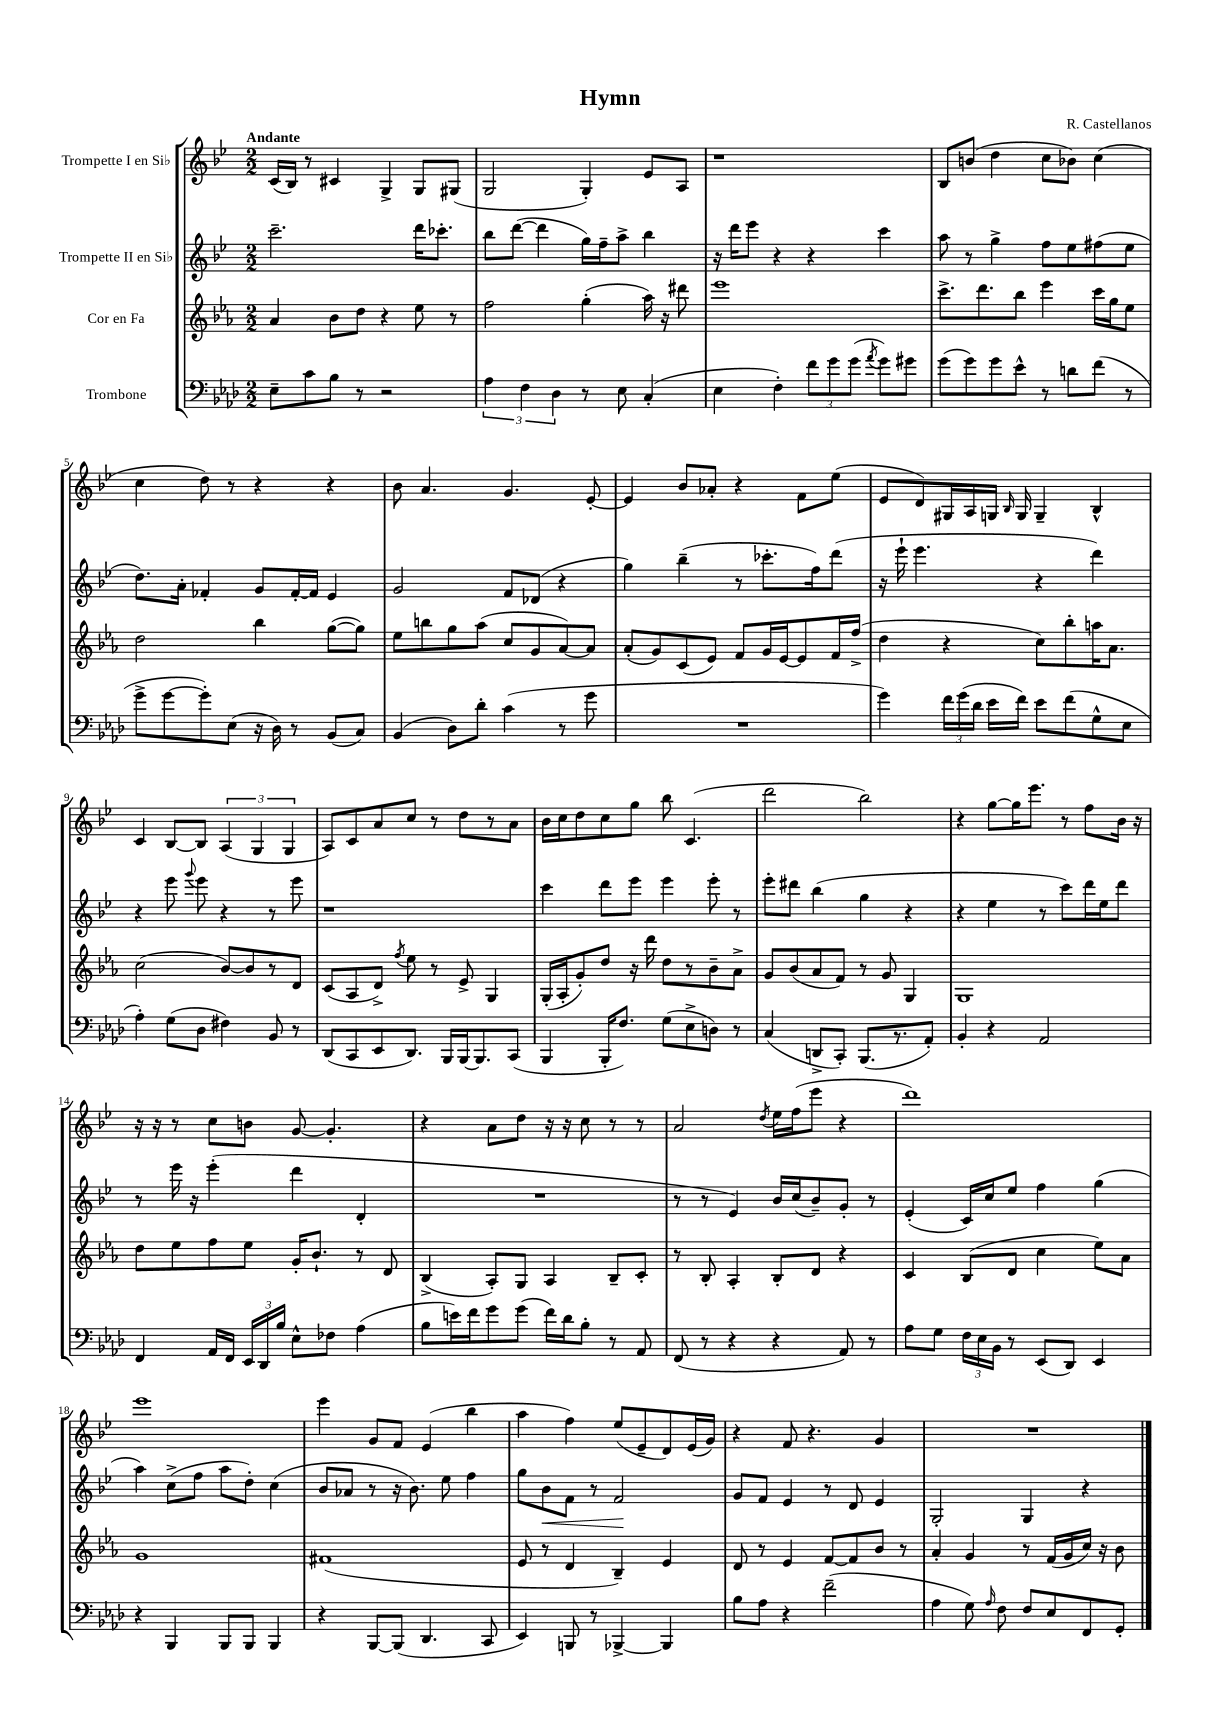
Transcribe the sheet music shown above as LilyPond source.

\header { title = "Hymn" composer = "R. Castellanos" }
<<
\new StaffGroup <<
\new Staff = "s0" \with { instrumentName = "Trompette I en Sib" } {
    \clef treble \key bes \major \numericTimeSignature \time 2/2 \tempo "Andante"
    \autoBeamOff c'16[( bes16]) r8 cis'4 g4-> g8[ gis8]( |
    g2 g4-.) ees'8[ a8] |
    r1 |
    bes8[ b'8]( d''4 c''8[ bes'8]) c''4( |
    c''4 d''8) r8 r4 r4 |
    bes'8 a'4. g'4. ees'8~-. |
    ees'4 bes'8[ aes'8]-. r4 f'8[ ees''8]( |
    ees'8[ d'8) gis16 a16 g16] \grace { bes16 } g16 g4-- bes4-^ |
    c'4 bes8[~ bes8] \tuplet 3/2 { a4( g4 g4 } |
    a8[) c'8 a'8 c''8] r8 d''8[ r8 a'8] |
    bes'16[ c''16 d''8 c''8 g''8] bes''8 c'4.( |
    d'''2 bes''2) |
    r4 g''8[~ g''16 ees'''8.] r8 f''8[ bes'16] r16 |
    r16 r16 r8 c''8[ b'8] g'8~ g'4.-. |
    r4 a'8[ d''8] r16 r16 c''8 r8 r8 |
    a'2 \acciaccatura { d''8 } ees''16[ f''16( ees'''8] r4 |
    d'''1) |
    ees'''1 |
    ees'''4 g'8[ f'8] ees'4( bes''4 |
    a''4 f''4) ees''8[( ees'8-- d'8) ees'16( g'16]) |
    r4 f'8 r4. g'4 |
    R1 \bar "|." |
}
\new Staff = "s1" \with { instrumentName = "Trompette II en Sib" } {
    \clef treble \key bes \major \numericTimeSignature \time 2/2
    \autoBeamOff c'''2.-- d'''16[ ces'''8.]-. |
    bes''8[ d'''8]~( d'''4 g''16[) f''16-- a''8]-> bes''4 |
    r16 d'''16[ ees'''8] r4 r4 c'''4 |
    a''8 r8 g''4-> f''8[ ees''8 fis''8( ees''8] |
    d''8.[) a'16]-. fes'4-. g'8[ fes'16~-. fes'16] ees'4 |
    g'2 f'8[ des'8]( r4 |
    g''4) bes''4--( r8 ces'''8.[-. f''16) d'''8]( |
    r16 ees'''16-! ees'''4. r4 d'''4) |
    r4 ees'''8 \appoggiatura { g'''8 } ees'''8 r4 r8 ees'''8 |
    r1 |
    c'''4 d'''8[ ees'''8] ees'''4 ees'''8-. r8 |
    ees'''8[-. dis'''8] bes''4( g''4 r4 |
    r4 ees''4 r8 c'''8[) d'''16 ees''16 d'''8] |
    r8 ees'''16 r16 ees'''4-.( d'''4 d'4-. |
    R1 |
    r8 r8 ees'4) bes'16[ c''16( bes'8--) g'8]-. r8 |
    ees'4-.( c'16[) c''16 ees''8] f''4 g''4( |
    a''4) c''8[->( f''8] a''8[ d''8]-.) c''4( |
    bes'8[ aes'8] r8 r16 bes'8.) ees''8 f''4 |
    g''8[ bes'8\< f'8] r8 f'2\! |
    g'8[ f'8] ees'4 r8 d'8 ees'4 |
    g2-. g4 r4 \bar "|." |
}
\new Staff = "s2" \with { instrumentName = "Cor en Fa" } {
    \clef treble \key ees \major \numericTimeSignature \time 2/2
    \autoBeamOff aes'4 bes'8[ d''8] r4 ees''8 r8 |
    f''2 g''4-.( aes''16) r16 dis'''8 |
    ees'''1 |
    c'''8.[-> d'''8. bes''8] ees'''4 c'''16[ g''16 ees''8] |
    d''2 bes''4 g''8[~( g''8]) |
    ees''8[ b''8 g''8 aes''8]( c''8[ g'8 aes'8~) aes'8] |
    aes'8[-.( g'8) c'8( ees'8]) f'8[ g'16 ees'16~ ees'8 f'16 f''16]->( |
    d''4 r4 c''8[) bes''8-. a''16 aes'8.] |
    c''2( bes'8[~) bes'8 r8 d'8] |
    c'8[( aes8 d'8]->) \acciaccatura { f''8 } ees''8 r8 ees'8-> g4 |
    g16[-.( aes16-. g'8-.) d''8] r16 d'''16 d''8[ r8 bes'8-- aes'8]-> |
    g'8[ bes'8( aes'8 f'8]) r8 g'8 g4 |
    g1 |
    d''8[ ees''8 f''8 ees''8] g'16[-. bes'8.]-! r8 d'8 |
    bes4->( aes8[-.) g8] aes4 bes8[-- c'8]-. |
    r8 bes8-. aes4-. bes8[-. d'8] r4 |
    c'4 bes8[( d'8] c''4 ees''8[) aes'8] |
    g'1 |
    fis'1( |
    ees'8 r8 d'4 bes4--) ees'4 |
    d'8 r8 ees'4 f'8[~ f'8 bes'8] r8 |
    aes'4-. g'4 r8 f'16[( g'16 c''16]) r16 bes'8 \bar "|." |
}
\new Staff = "s3" \with { instrumentName = "Trombone" } {
    \clef bass \key aes \major \numericTimeSignature \time 2/2
    \autoBeamOff ees8[-- c'8 bes8] r8 r2 |
    \tuplet 3/2 { aes4 f4 des4 } r8 ees8 c4-.( |
    ees4 f4-.) \tuplet 3/2 { f'8[ g'8 g'8]( } \acciaccatura { aes'8 } g'8[) gis'8] |
    g'8[( g'8) g'8 ees'8]-^ r8 d'8[ f'8]( r8 |
    g'8[-> g'8~ g'8-.) ees8]( r16 des16) r8 bes,8[( c8]) |
    bes,4( des8[) des'8]-. c'4( r8 g'8 |
    R1 |
    g'4) \tuplet 3/2 { f'16[ g'16( des'16] } ees'16[ f'16]) ees'8[ f'8( g8-^ ees8] |
    aes4-.) g8[( des8] fis4) bes,8 r8 |
    des,8[( c,8 ees,8 des,8.]) bes,,16[ bes,,16~ bes,,8. c,8]( |
    bes,,4 bes,,16[-. f8.]) g8[( ees8-> d8]) r8 |
    c4( d,8[-> c,8]-.) bes,,8.[( r8. aes,8]-.) |
    bes,4-. r4 aes,2 |
    f,4 aes,16[ f,16] \tuplet 3/2 { ees,16[ des,16 bes16] } ees8[-^ fes8] aes4( |
    bes8[ e'16) f'16 g'8 g'8]( f'16[) des'16 bes8]-. r8 aes,8 |
    f,8( r8 r4 r4 aes,8) r8 |
    aes8[ g8] \tuplet 3/2 { f16[ ees16 bes,16] } r8 ees,8[( des,8]) ees,4 |
    r4 bes,,4 bes,,8[ bes,,8] bes,,4 |
    r4 bes,,8[~ bes,,8]( des,4. c,8 |
    ees,4) b,,8 r8 bes,,4~-> bes,,4 |
    bes8[ aes8] r4 f'2--( |
    aes4 g8) \grace { aes16 } f8 f8[ ees8 f,8 g,8]-. \bar "|." |
}
>>
>>
